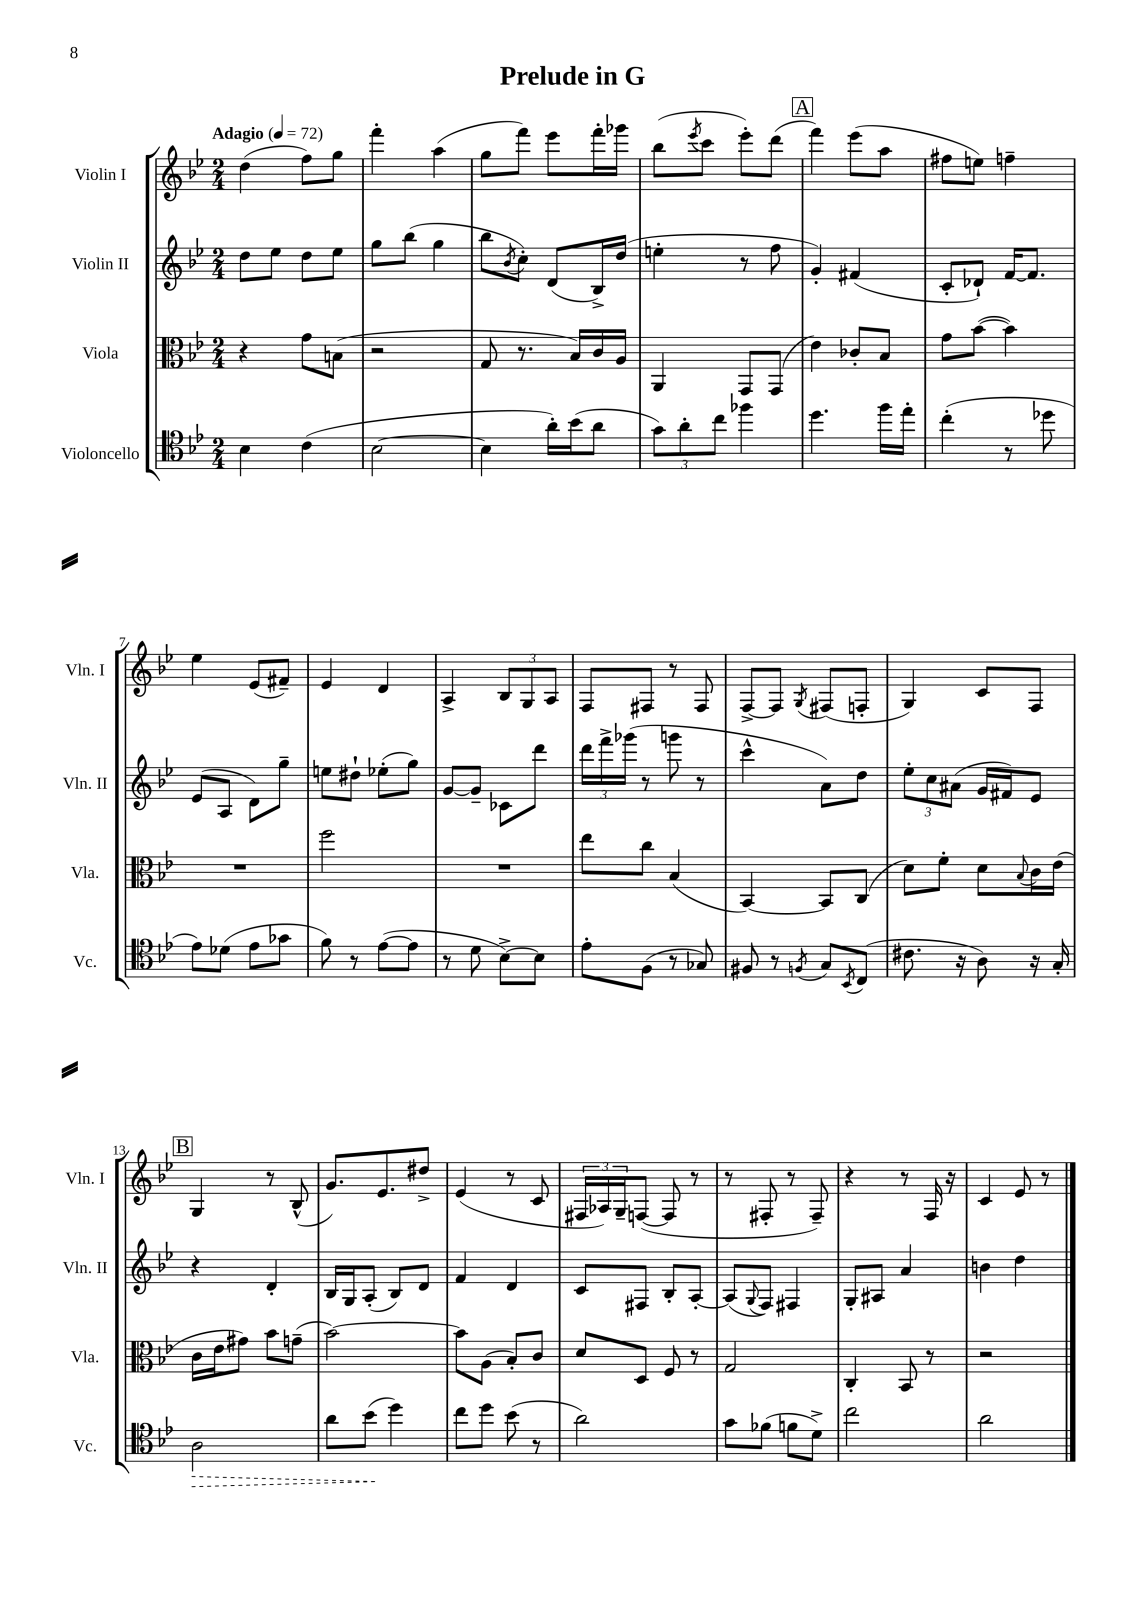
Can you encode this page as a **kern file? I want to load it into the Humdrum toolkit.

**kern	**dynam	**kern	**kern	**kern
*part4	*part4	*part3	*part2	*part1
*staff4	*staff4	*staff3	*staff2	*staff1
*I"Violoncello	*	*I"Viola	*I"Violin II	*I"Violin I
*I'Vc.	*	*I'Vla.	*I'Vln. II	*I'Vln. I
*clefC4	*	*clefC3	*clefG2	*clefG2
*k[b-e-]	*	*k[b-e-]	*k[b-e-]	*k[b-e-]
*M2/4	*	*M2/4	*M2/4	*M2/4
*MM72	*	*MM72	*MM72	*MM72
=1	=1	=1	=1	=1
!	!	!	!	!LO:TX:a:B:t=Adagio
4B-\	.	4r	8dd\L	(4dd\
.	.	.	8ee-\J	.
(4c\	.	8g\L	8dd\L	8ff\L)
.	.	(8Bn\J	8ee-\J	8gg\J
=2	=2	=2	=2	=2
[2B-\	.	2r	8gg\L	4fff'\
.	.	.	(8bb-\J	.
.	.	.	4gg\	(4aa\
=3	=3	=3	=3	=3
4B-\]	.	8G/	8bb-\L	8gg\L
.	.	.	8qb-/	.
.	.	8.r	8cc'\J)	8fff\J)
16a'\LL)	.	.	(8d/L	8eee-\L
(16b-\J	.	16B-/LL)	.	.
8a\J	.	16c/	16B-^/L)	16fff'\L
.	.	16A/JJ	(16dd/JJ	16ggg-X\JJ
=4	=4	=4	=4	=4
12g\L)	.	4AA/	4een'\	(8bb-\L
12a'\	.	.	.	.
.	.	.	.	8qeee-/
.	.	.	.	8ccc\J
12cc\J	.	.	.	.
4ff-X\	.	8GG/L	8r	8eee-'\L)
.	.	(8GG/J	8ff\	(8ddd\J
!!LO:REH:place=s1:t=A
=5	=5	=5	=5	=5
4.dd\	.	4e-\)	4g'/)	4fff\)
.	.	8c-X'/L	(4f#X/	(8eee-\L
16ff\LL	.	8B-/J	.	8aa\J
16ee-'\JJ	.	.	.	.
=6	=6	=6	=6	=6
(4cc'\	.	8g\L	8c'/L	8ff#X\L
.	.	([8b-\J	8d-X`/J)	8een\J)
8r	.	4b-\])	[16f/KL	4ffn~\
.	.	.	8.f/J]	.
8dd-X\	.	.	.	.
!!LO:LB:g=z
=7	=7	=7	=7	=7
8e-\L)	.	2r	(8e-/L	4ee-\
(8d-X\J	.	.	8A/J	.
8e-\L	.	.	8d\L)	(8e-/L
8g-X\J	.	.	8gg~\J	8f#X~/J)
=8	=8	=8	=8	=8
8f\)	.	2ff\	8een\L	4e-/
8r	.	.	8dd#X`\J	.
([8e-\L	.	.	(8ee-X'\L	4d/
8e-\J]	.	.	8gg\J)	.
=9	=9	=9	=9	=9
8r	.	2r	[8g/L	4A^/
8d\	.	.	8g~/J]	.
[8B-^\L)	.	.	8c-X\L	12B-/L
.	.	.	.	12G/
8B-\J]	.	.	8ddd\J	.
.	.	.	.	12A/J
=10	=10	=10	=10	=10
8e-'\L	.	8ee-\L	24ddd\LL	8F/L
.	.	.	24fff^\	.
.	.	.	(24ggg-X\JJ	.
(8F\J	.	8cc\J	8r	8F#X/J
8r	.	(4B-/	8gggn\	8r
8G-X/)	.	.	8r	8F#/
=11	=11	=11	=11	=11
8F#X/	.	[4BB-/)	4ccc^^\	[8F^/L
8r	.	.	.	8F/J]
8qFn/	.	.	.	8qG/
8G/L	.	8BB-/L]	8a\L)	(8F#X/L
8qBB-/	.	.	.	.
(8C/J	.	(8C/J	8dd\J	8Fn'/J
=12	=12	=12	=12	=12
8.c#X\	.	8d\L)	12ee-'\L	4G/)
.	.	.	12cc\	.
.	.	8f'\J	.	.
.	.	.	(12a#X\J	.
16r	.	.	.	.
8A\)	.	8d\L	16g/LL	8c/L
.	.	.	16f#X/J)	.
.	.	8qqB-/	.	.
16r	.	16c\L	8e-/J	8F/J
16G'/	.	(16e-\JJ	.	.
!!LO:LB:g=z
!!LO:REH:place=s1:t=B
=13	=13	=13	=13	=13
!	!LO:HP:b	!	!	!
2A\	>	16c\LL	4r	4G/
.	.	16e-\J	.	.
.	.	8g#X\J)	.	.
.	.	8b-\L	4d'/	8r
.	.	(8gn~\J	.	(8B-^^/
=14	=14	=14	=14	=14
8a\L	.	[2b-\)	16B-/LL	8.g/L)
.	.	.	16G/J	.
(8b-\J	.	.	(8A'/J	.
.	.	.	.	8.e-/
4dd\)	]	.	8B-/L)	.
.	.	.	8d/J	8dd#X^/J
=15	=15	=15	=15	=15
8cc\L	.	8b-\L]	4f/	(4e-/
8dd\J	.	(8A\J	.	.
(8b-\	.	8B-'/L)	4d/	8r
8r	.	8c/J	.	8c/
=16	=16	=16	=16	=16
2a\)	.	8d/L	8c/L	24F#X/LL
.	.	.	.	24A-X/)
.	.	.	.	24G~/J
.	.	8D/J	8F#X/J	([8Fn/J
.	.	8F/	8B-'/L	8F/]
.	.	8r	[8A'/J	8r
=17	=17	=17	=17	=17
8g\L	.	2G/	(8A/L]	8r
.	.	.	8qqG/	.
(8f-X\J	.	.	8F/J)	8F#X'/
8fn\L	.	.	4F#X/	8r
8d^\J)	.	.	.	8F#~/)
=18	=18	=18	=18	=18
2cc\	.	4C'/	8G'/L	4r
.	.	.	8A#X/J	.
.	.	8BB-/	4a/	8r
.	.	8r	.	16F/
.	.	.	.	16r
=19	=19	=19	=19	=19
2a\	.	2r	4bn\	4c/
.	.	.	4dd\	8e-/
.	.	.	.	8r
==	==	==	==	==
*-	*-	*-	*-	*-
